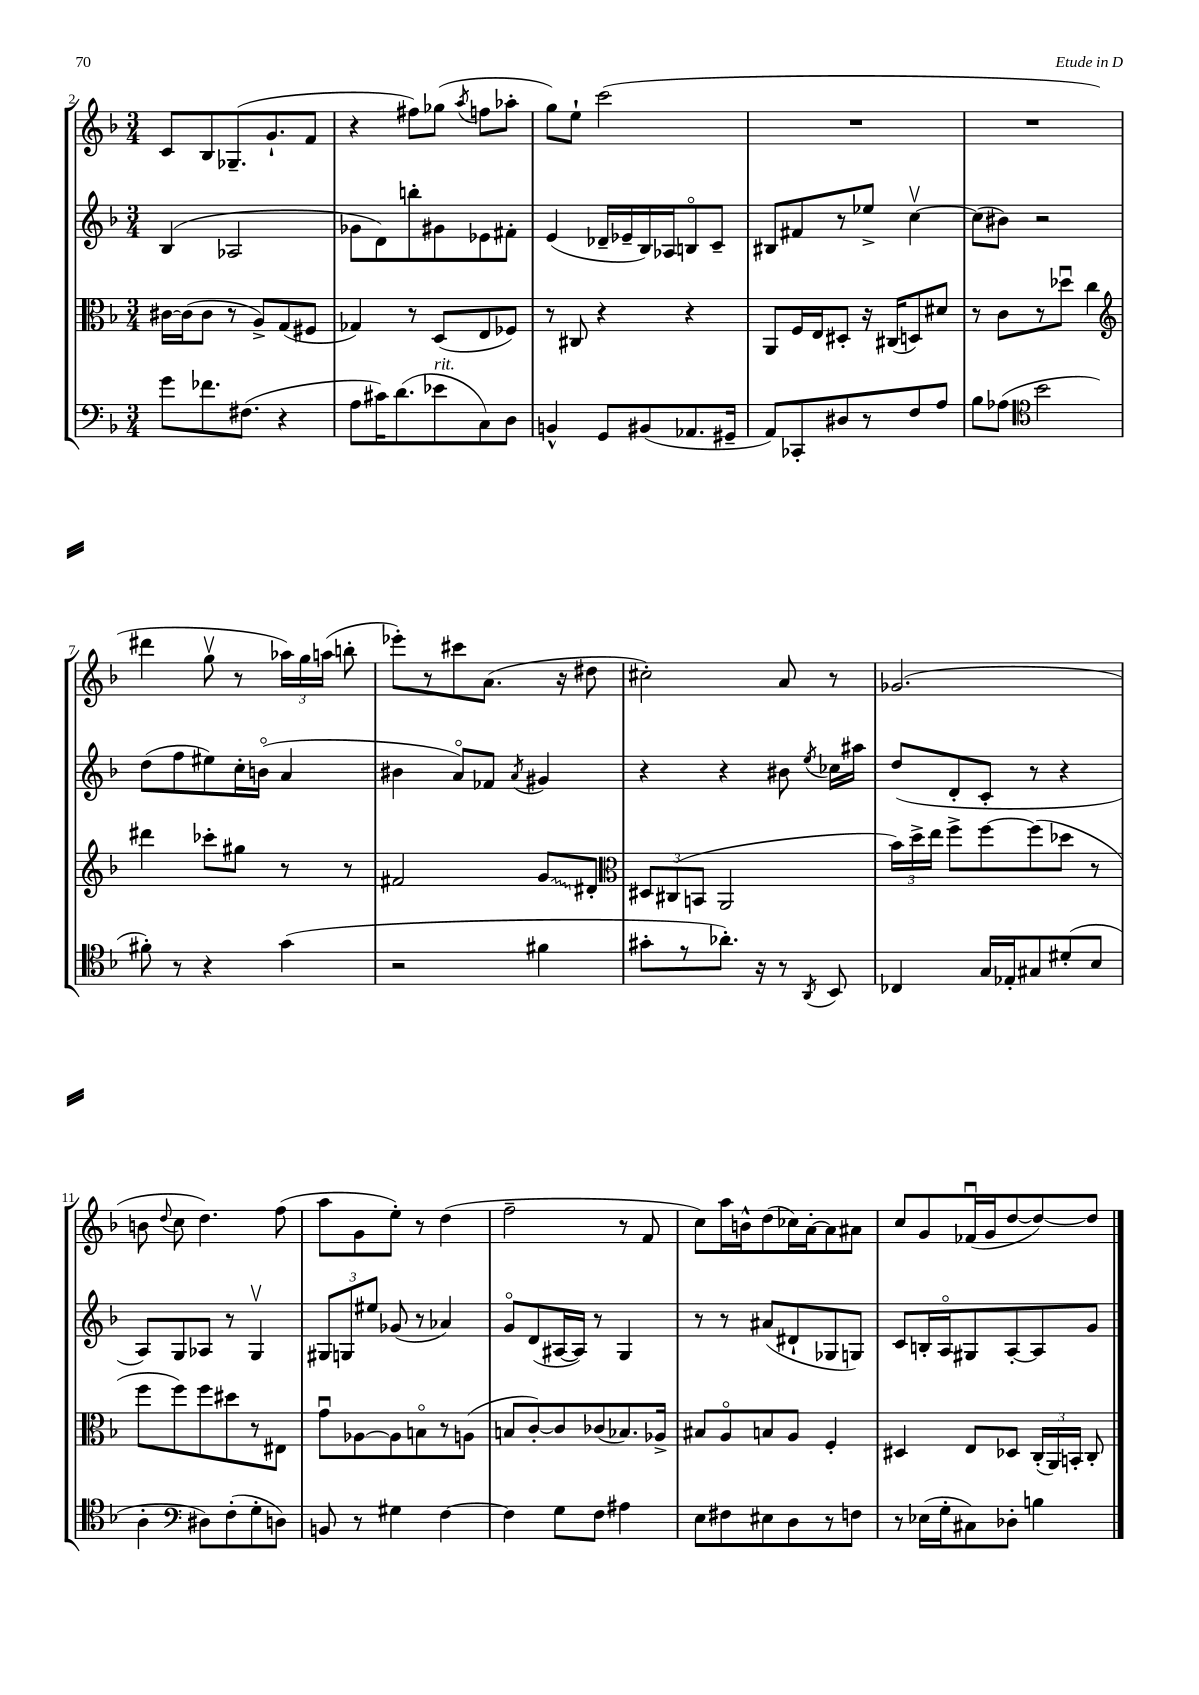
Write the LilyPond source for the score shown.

<<
\new StaffGroup <<
\new Staff = "s0" {
    \clef treble \key f \major \numericTimeSignature \time 3/4
    \autoBeamOff c'8[ bes8 ges8.--( g'8.-! f'8] |
    r4 fis''8[) ges''8]( \acciaccatura { a''8 } f''8[ aes''8]-. |
    g''8[) e''8]-! c'''2( |
    R2. |
    R2. |
    dis'''4 g''8\upbow r8 \tuplet 3/2 { aes''16[) g''16 a''16]( } b''8-. |
    ees'''8[-.) r8 cis'''8 a'8.]( r16 dis''8 |
    cis''2-.) a'8 r8 |
    ges'2.( |
    b'8 \appoggiatura { d''8 } c''8 d''4.) f''8( |
    a''8[ g'8 e''8]-.) r8 d''4( |
    f''2-- r8 f'8 |
    c''8[) a''16 b'16-^ d''8( ces''16) a'16~-. a'8 ais'8] |
    c''8[ g'8 fes'16\downbow( g'16 d''8~ d''8~) d''8] \bar "|." |
}
\new Staff = "s1" {
    \clef treble \key f \major \numericTimeSignature \time 3/4
    \autoBeamOff bes4( aes2 |
    ges'8[ d'8) b''8-. gis'8 ees'8 fis'8]-. |
    e'4( des'16[-- ees'16-- bes16) aes16 b8\flageolet c'8]-- |
    bis8[ fis'8 r8 ees''8]-> c''4~\upbow |
    c''8[( bis'8]) r2 |
    d''8[( f''8 eis''8) c''16-. b'16]\flageolet( a'4 |
    bis'4 a'8[\flageolet) fes'8] \acciaccatura { a'8 } gis'4 |
    r4 r4 bis'8 \acciaccatura { e''8 } ces''16[ ais''16] |
    d''8[( d'8-. c'8]-. r8 r4 |
    a8[) g8 aes8] r8 g4\upbow |
    \tuplet 3/2 { gis8[ g8 eis''8] } ges'8( r8 aes'4) |
    g'8[\flageolet d'8( ais16~ ais16]) r8 g4 |
    r8 r8 ais'8[( dis'8-! ges8 g8]) |
    c'8[ b16-. a16\flageolet gis8 a8~-. a8 g'8] \bar "|." |
}
\new Staff = "s2" {
    \clef alto \key f \major \numericTimeSignature \time 3/4
    \autoBeamOff cis'16[~ cis'16( cis'8] r8 a8[->) g8( fis8] |
    ges4) r8 d8[( e8 fes8]) |
    r8 cis8 r4 r4 |
    a,8[ f16 e16 dis8]-. r16 cis16[( d8) dis'8] |
    r8 c'8[ r8 des''8]\downbow c''4 |
    \clef treble dis'''4 ces'''8[-. gis''8] r8 r8 |
    fis'2 \once \override Glissando.style = #'zigzag g'8[\glissando dis'8]-. |
    \clef alto \tuplet 3/2 { dis8[ cis8( b,8] } a,2 |
    \tuplet 3/2 { bes'16[) d''16-> e''16] } f''8[-> f''8~ f''8( des''8] r8 |
    f''8[ f''8) f''8 dis''8 r8 eis8] |
    g'8[\downbow aes8~ aes8 b8\flageolet r8 a8]( |
    b8[ c'8~-.) c'8 ces'8( bes8.) aes16]-> |
    bis8[ a8\flageolet b8 a8] f4-. |
    dis4 e8[ des8] \tuplet 3/2 { c16[-.( a,16) b,16]-. } c8-. \bar "|." |
}
\new Staff = "s3" {
    \clef bass \key f \major \numericTimeSignature \time 3/4
    \autoBeamOff g'8[ fes'8. fis8.]( r4 |
    a8[ cis'16) d'8.( ees'8^\markup { \italic "rit." } c8) d8] |
    b,4-^ g,8[ bis,8( aes,8. gis,16]-- |
    a,8[) ces,8-. dis8 r8 f8 a8] |
    bes8[ aes8]( \clef tenor bes'2 |
    fis'8-.) r8 r4 g'4( |
    r2 fis'4 |
    gis'8[-. r8 aes'8.]-.) r16 r8 \acciaccatura { a,8 } bes,8 |
    ces4 g16[ ees16-. gis8 dis'8-.( bes8] |
    a4-. \clef bass dis8[) f8-.( g8-. d8]) |
    b,8 r8 gis4 f4~ |
    f4 g8[ f8] ais4 |
    e8[ fis8 eis8 d8 r8 f8] |
    r8 ees16[( g16-. cis8) des8]-. b4 \bar "|." |
}
>>
>>
\layout { \context { \Score currentBarNumber = #2 } }
